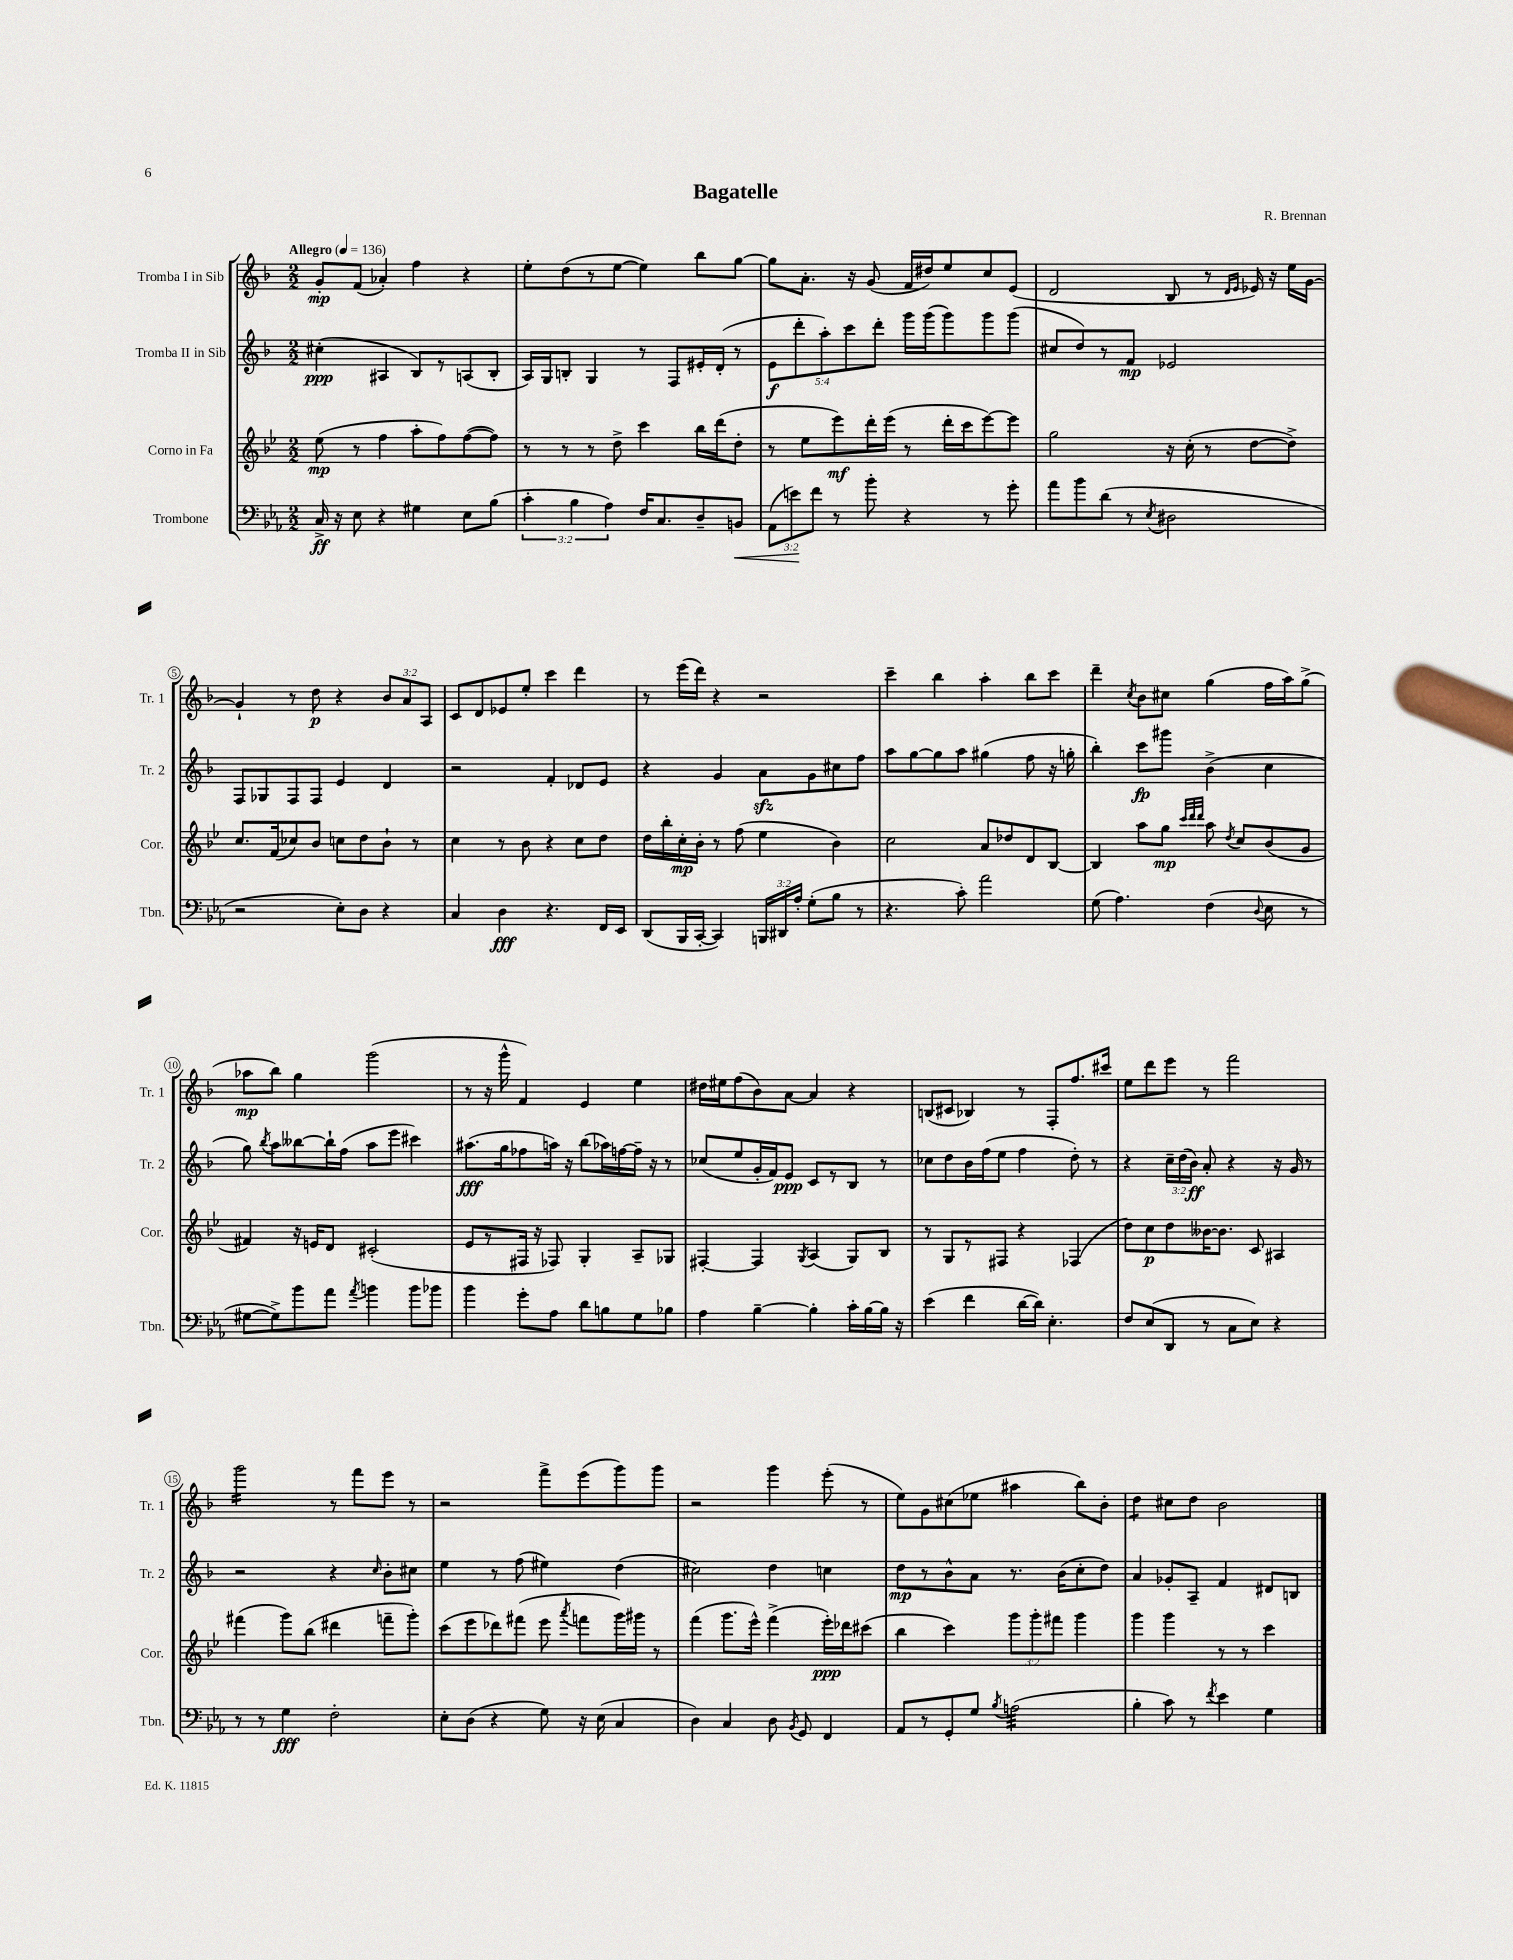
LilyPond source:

\header { title = "Bagatelle" composer = "R. Brennan" }
<<
\new StaffGroup <<
\new Staff = "s0" \with { instrumentName = "Tromba I in Sib" shortInstrumentName = "Tr. 1" } {
    \clef treble \key f \major \numericTimeSignature \time 2/2 \override Staff.TupletNumber.text = #tuplet-number::calc-fraction-text \tempo "Allegro" 4 = 136
    \autoBeamOff g'8[-.\mp f'8]( aes'4-.) f''4 r4 |
    e''8[-. d''8( r8 e''8]~ e''4) bes''8[ g''8]~ |
    g''8[ a'8.]-. r16 g'8( f'16[ dis''16) e''8 c''8 e'8]( |
    d'2 bes8 r8 \grace { d'16[ e'16] } ees'16) r16 e''16[ g'16]~ |
    g'4-! r8 d''8\p r4 \tuplet 3/2 { bes'8[ a'8 a8] } |
    c'8[ d'8 ees'8 e''8]-. c'''4 d'''4 |
    r8 e'''16[( d'''16]) r4 r2 |
    c'''4-- bes''4 a''4-. bes''8[ c'''8] |
    d'''4-- \acciaccatura { c''8 } bes'8[ cis''8] g''4( f''16[ a''16) g''8]->( |
    aes''8[\mp bes''8]) g''4 g'''2( |
    r8 r16 g'''16-^ f'4) e'4 e''4 |
    dis''16[ eis''16 f''8( bes'8) a'8]~ a'4 r4 |
    b8[( cis'8] bes4) r8 f8[-. f''8. cis'''16] |
    e''8[ d'''8 e'''8] r8 f'''2 |
    g'''2:16 r8 f'''8[ e'''8] r8 |
    r2 f'''8[-> e'''8( g'''8) g'''8] |
    r2 g'''4 e'''8-.( r8 |
    e''8[) g'8 cis''8( ees''8] ais''4 bes''8[) bes'8]-. |
    d''4:8 cis''8[ d''8] bes'2 \bar "|." |
}
\new Staff = "s1" \with { instrumentName = "Tromba II in Sib" shortInstrumentName = "Tr. 2" } {
    \clef treble \key f \major \numericTimeSignature \time 2/2 \override Staff.TupletNumber.text = #tuplet-number::calc-fraction-text
    \autoBeamOff cis''4-.\ppp( ais4 bes8[) r8 a8( bes8]-. |
    a16[) g16 b8]-. g4 r8 f8[ eis'16-. d'16]-.( r8 |
    \tuplet 5/4 { e'8[\f d'''8-. a''8-.) c'''8 d'''8]-. } g'''16[ g'''16( g'''8) g'''8 g'''8]( |
    cis''8[ d''8) r8 f'8]\mp ees'2 |
    f8[ ges8 f8 f8] e'4 d'4 |
    r2 f'4-. des'8[ e'8] |
    r4 g'4 a'8[\sfz g'8 cis''8 f''8] |
    a''8[ g''8~ g''8 a''8] gis''4( f''8 r16 g''16-. |
    bes''4-.) c'''8[\fp gis'''8] bes'4->( c''4 |
    g''8) \acciaccatura { bes''8 } a''8[ beses''8~ beses''16-! f''16]( a''8[ e'''8] cis'''4) |
    ais''8.[\fff( g''16 fes''8 a''16]) r16 bes''8[( aes''16) f''16~ f''16]-- r16 r8 |
    ces''8[( e''8 g'16-. f'16) e'8]\ppp c'8[ r8 bes8] r8 |
    ces''8[ d''8 bes'16 f''16( e''8] f''4 d''8-.) r8 |
    r4 \tuplet 3/2 { c''16[-- d''16( bes'16]\ff) } a'8-. r4 r16 g'16 r8 |
    r2 r4 \grace { c''16 } bes'8[-. cis''8] |
    e''4 r8 f''8( eis''4) d''4( |
    cis''2) d''4 c''4 |
    d''8[\mp r8 bes'8-^ a'8] r8. bes'16[( c''8-. d''8]) |
    a'4 ges'8[-. a8]-- f'4 dis'8[ b8] \bar "|." |
}
\new Staff = "s2" \with { instrumentName = "Corno in Fa" shortInstrumentName = "Cor." } {
    \clef treble \key bes \major \numericTimeSignature \time 2/2 \override Staff.TupletNumber.text = #tuplet-number::calc-fraction-text
    \autoBeamOff ees''8\mp( r8 f''4 a''8[-. f''8) f''8~( f''8]) |
    r8 r8 r8 d''8-> c'''4 bes''16[ d'''16( d''8]-. |
    r8 ees''8[ ees'''8\mf) d'''16-. ees'''16]( r8 d'''16[-. c'''16 ees'''8~) ees'''8] |
    g''2 r16 c''16-.( r8 d''8[~ d''8]->) |
    c''8.[ f'16( ces''8) bes'8] c''8[ d''8 bes'8]-! r8 |
    c''4 r8 bes'8 r4 c''8[ d''8] |
    d''16[ bes''16-. c''16-.\mp bes'16]-. r8 f''8( ees''4 bes'4) |
    c''2 a'8[ des''8 d'8 bes8]~ |
    bes4 a''8[ g''8]\mp \grace { c'''32[ d'''32 d'''32] } a''8 \acciaccatura { d''8 } c''8[ bes'8( g'8] |
    fis'4) r16 e'16[ d'8] cis'2-.( |
    ees'8[ r8 fis16] r16 fes8) g4-. a8[-- ges8] |
    fis4~-. fis4 \acciaccatura { g8 } a4( g8[) bes8] |
    r8 g8[ r8 fis8] r4 fes4( |
    d''8[) c''8\p d''8 beses'16~ beses'8.] c'8 ais4 |
    fis'''4( g'''8[) bes''8]( dis'''4 f'''8[-- g'''8]-.) |
    c'''8[( ees'''8 des'''8) fis'''8]( ees'''8 \acciaccatura { a'''8 } f'''8[ g'''16) gis'''16] r8 |
    f'''4( g'''8.[ ees'''16]-^) f'''4->( ees'''16[-.\ppp) des'''16 cis'''8]( |
    bes''4 c'''4) \tuplet 3/2 { g'''8[ g'''8-. fis'''8] } g'''4 |
    g'''4 g'''4 r8 r8 c'''4 \bar "|." |
}
\new Staff = "s3" \with { instrumentName = "Trombone" shortInstrumentName = "Tbn." } {
    \clef bass \key ees \major \numericTimeSignature \time 2/2 \override Staff.TupletNumber.text = #tuplet-number::calc-fraction-text
    \autoBeamOff c16->\ff r16 ees8 r4 gis4 ees8[ bes8]( |
    \tuplet 3/2 { c'4-. bes4 aes4) } f16[ c8. d8-- b,8]\< |
    \tuplet 3/2 { aes,8[( e'8\!) f'8] } r8 bes'8-. r4 r8 g'8-. |
    aes'8[ bes'8 d'8]( r8 \acciaccatura { ees8 } dis2 |
    r2 ees8[-.) d8] r4 |
    c4 d4\fff r4. f,16[ ees,16] |
    d,8[( bes,,16 c,16]~-. c,4) \tuplet 3/2 { b,,16[ dis,16 aes16]-. } g8[-.( bes8] r8 |
    r4. c'8-.) aes'2 |
    g8( aes4.) f4( \appoggiatura { d8 } ees8 r8 |
    gis8[~ gis8->) bes'8 aes'8] \acciaccatura { aes'8 } b'4 b'8[ bes'8] |
    bes'4 g'8[-. aes8] d'8[ b8 g8 bes8] |
    aes4 bes4~-- bes4-. c'16[-. bes16~ bes16] r16 |
    ees'4( f'4 d'16[~ d'16]) ees4.-. |
    f8[ ees8( d,8] r8 c8[ ees8]) r4 |
    r8 r8 g4\fff f2-. |
    ees8[-. d8]( r4 g8) r16 ees16( c4 |
    d4) c4 d8 \acciaccatura { bes,8 } g,8 f,4 |
    aes,8[ r8 g,8-. g8] \acciaccatura { bes8 } a2:32( |
    bes4-. c'8) r8 \acciaccatura { f'8 } ees'4 g4 \bar "|." |
}
>>
>>
\layout { \context { \Score \override BarNumber.stencil = #(make-stencil-circler 0.1 0.3 ly:text-interface::print) } }
